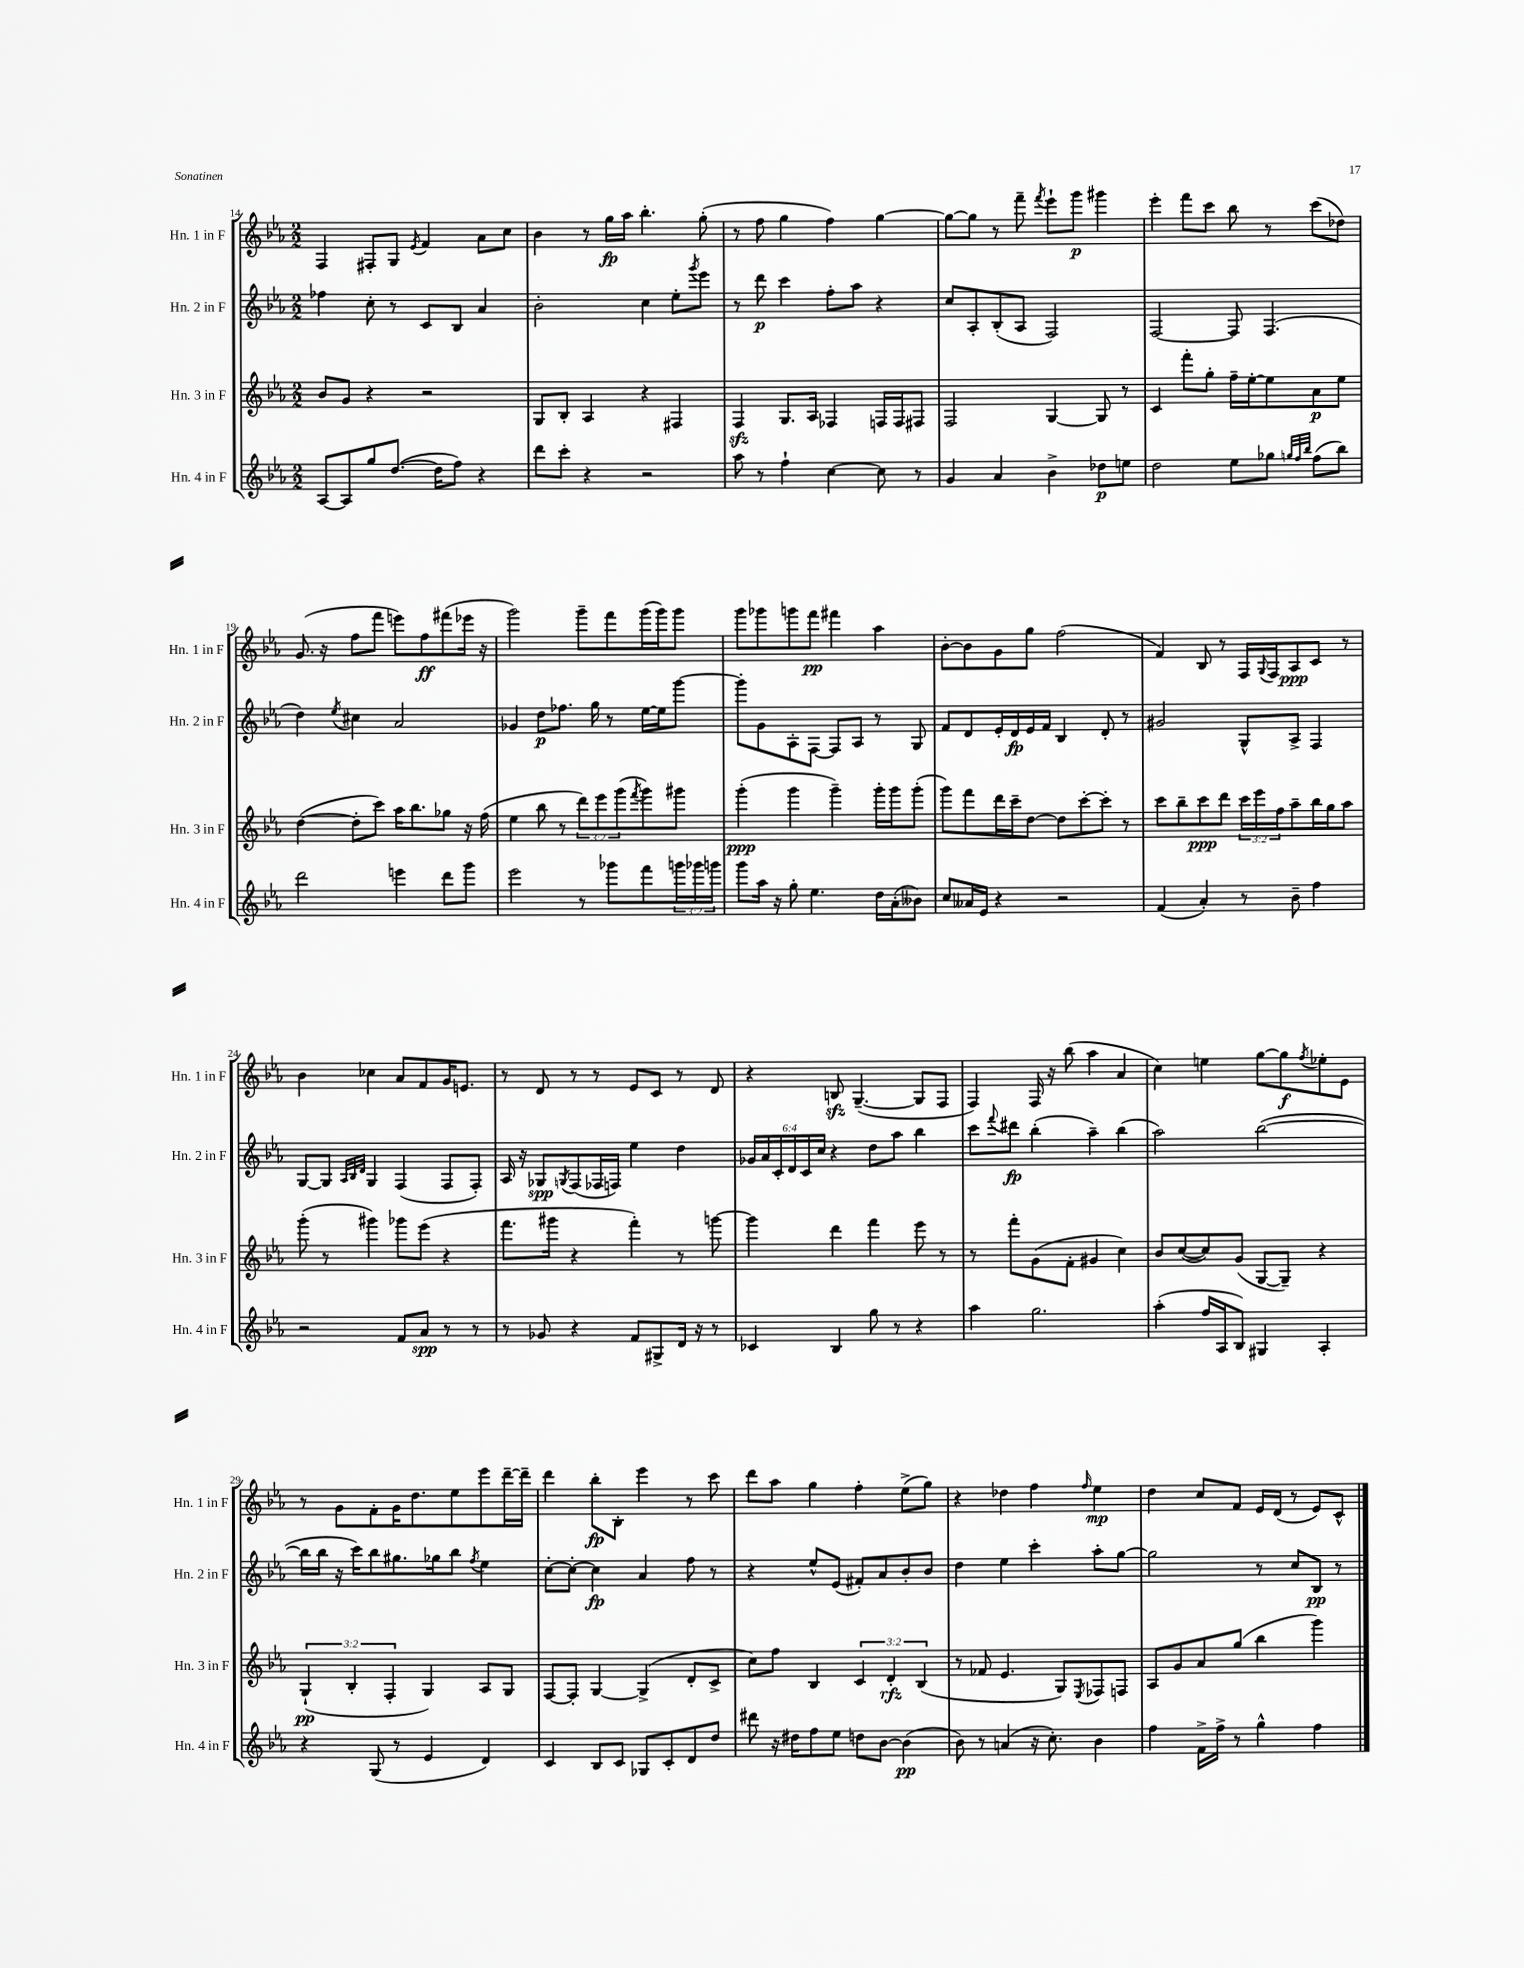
<<
\new StaffGroup <<
\new Staff = "s0" \with { instrumentName = "Hn. 1 in F" shortInstrumentName = "Hn. 1 in F" } {
    \clef treble \key ees \major \numericTimeSignature \time 2/2
    f4 fis8-. g8 \acciaccatura { ees'8 } f'4 aes'8 c''8 |
    bes'4 r8 g''16\fp aes''16 bes''4.-. g''8-.( |
    r8 f''8 g''4 f''4) g''4~ |
    g''8~ g''8 r8 f'''8-- \acciaccatura { f'''8 } ees'''8-! g'''8\p gis'''4 |
    ees'''4-. f'''8 c'''8 bes''8 r8 c'''8( des''8) |
    g'8.( r16 f''8 f'''8 e'''8) f''8\ff fis'''8( ees'''16 r16 |
    g'''2) g'''8-- f'''8 g'''16( g'''16) g'''8 |
    g'''8 ges'''8 g'''8 f'''8\pp fis'''4 aes''4 |
    bes'8~-. bes'8 g'8 g''8 f''2( |
    f'4) bes8 r8 f16 \appoggiatura { g8 } f16 aes8\ppp c'8 r8 |
    bes'4 ces''4 aes'8 f'8 g'16 e'8. |
    r8 d'8 r8 r8 ees'8 c'8 r8 d'8 |
    r4 b8\sfz g4.~--( g8 f8 |
    f4) f16 r16 bes''8( aes''4 aes'4 |
    c''4) e''4 g''8~ g''8\f \acciaccatura { f''8 } ees''8-. ees'8 |
    r8 g'8 f'8-. g'16 d''8. ees''8 ees'''8 d'''16~-- d'''16-- |
    d'''4 bes''8-.\fp bes8-. ees'''4 r8 c'''8 |
    d'''8 aes''8 g''4 f''4-. ees''8->( g''8) |
    r4 des''4 f''4 \grace { f''16 } ees''4\mp |
    d''4 c''8 f'8 ees'16 d'16( r8 ees'8) c'8-^ \bar "|." |
}
\new Staff = "s1" \with { instrumentName = "Hn. 2 in F" shortInstrumentName = "Hn. 2 in F" } {
    \clef treble \key ees \major \numericTimeSignature \time 2/2 \override Staff.TupletNumber.text = #tuplet-number::calc-fraction-text
    fes''4 c''8-. r8 c'8 bes8 aes'4 |
    bes'2-. c''4 ees''8-. \acciaccatura { g'''8 } ees'''8 |
    r8 d'''8\p c'''4 f''8-. aes''8 r4 |
    c''8 aes8-. bes8-.( aes8 f2) |
    f2~ f8 f4.( |
    d''4) \acciaccatura { ees''8 } cis''4 aes'2 |
    ges'4 d''8\p fes''8. g''16 r8 ees''16~ ees''16 g'''8~ |
    g'''8-. g'8 aes8-. f8~ f8 aes8 r8 g8 |
    f'8 d'8 ees'16-. d'16\fp ees'16 f'16 bes4 d'8-. r8 |
    gis'2 g8-^ aes8-> f4 |
    g8~ g8 \grace { aes32 bes32 d'32 } g4 f4( f8 f8-.) |
    aes16 r16 ges8\spp \acciaccatura { g8 } f8( fes16 f16) ees''4 d''4 |
    \tuplet 6/4 { ges'16 aes'16 c'16-. d'16 c'16 c''16 } r4 d''8 aes''8 bes''4 |
    c'''8 \appoggiatura { f'''8 } dis'''8\fp bes''4-.( aes''4--) bes''4( |
    aes''2) bes''2~( |
    bes''16 bes''16 r16 c'''16) bes''8 gis''8. ges''16 bes''8 \acciaccatura { f''8 } ees''4 |
    c''8~-. c''8~-. c''4\fp aes'4 f''8 r8 |
    r4 ees''8-^ ees'8( fis'8-.) aes'8 bes'8-. bes'8 |
    d''4 ees''4 c'''4-. aes''8-. g''8~ |
    g''2 r8 c''8 bes8\pp r8 \bar "|." |
}
\new Staff = "s2" \with { instrumentName = "Hn. 3 in F" shortInstrumentName = "Hn. 3 in F" } {
    \clef treble \key ees \major \numericTimeSignature \time 2/2 \override Staff.TupletNumber.text = #tuplet-number::calc-fraction-text
    bes'8 g'8 r4 r2 |
    g8 bes8-. aes4 r4 fis4 |
    f4\sfz g8. aes16 fes4 f16 f16 fis8 |
    f2 g4~ g8 r8 |
    c'4 f'''8-. g''8-. f''16-- ees''16~-. ees''8 aes'8\p ees''8 |
    d''4~( d''8-. c'''8) aes''16 bes''8. ges''8 r16 f''16( |
    ees''4 bes''8 r8 \tuplet 3/2 { d'''8) ees'''8 g'''8( } \acciaccatura { f'''8 } g'''8) gis'''8 |
    g'''4-.\ppp( g'''4 g'''4--) g'''16-. g'''16 g'''8-.( |
    g'''8) f'''8 d'''16 c'''16-- d''8~ d''8 c'''8~-. c'''8-. r8 |
    c'''8 bes''8-- c'''8\ppp d'''8 \tuplet 3/2 { c'''16 ees'''16 f''16 } aes''8-- bes''16 g''16 aes''8 |
    g'''8-.( r8 gis'''4) ges'''8 ees'''8( r4 |
    f'''8. gis'''16 r4 f'''4-.) r8 g'''8~ |
    g'''4 d'''4 f'''4 ees'''8 r8 |
    r8 f'''8-. g'8( f'8-. gis'4 c''4) |
    bes'8 c''8~( c''8) g'8( g8~ g8--) r4 |
    \tuplet 3/2 { g4-!\pp( bes4-. f4-. } g4) aes8 g8 |
    f8~ f8-. g4~ g4->( d'8-. c'8-> |
    c''8) f''8 bes4 \tuplet 3/2 { c'4 d'4-.\rfz bes4( } |
    r8 fes'8 ees'4. g8) \acciaccatura { ees8 } fes8 f8 |
    aes8 g'8 aes'8 g''8( bes''4 g'''4) \bar "|." |
}
\new Staff = "s3" \with { instrumentName = "Hn. 4 in F" shortInstrumentName = "Hn. 4 in F" } {
    \clef treble \key ees \major \numericTimeSignature \time 2/2 \override Staff.TupletNumber.text = #tuplet-number::calc-fraction-text
    aes8~ aes8 g''8 d''8.~( d''16 f''8) r4 |
    d'''8 c'''8-. r4 r2 |
    aes''8 r8 f''4-! c''4~ c''8 r8 |
    g'4 aes'4 bes'4-> des''8\p e''8 |
    d''2 ees''8 ges''8 \grace { g''32 f''32 bes''32 } f''8( bes''8) |
    d'''2 e'''4 d'''8 g'''8 |
    ees'''2 r8 ges'''8 f'''8 \tuplet 3/2 { g'''16 ges'''16 g'''16 } |
    g'''8 aes''16 r16 g''8-. ees''4. d''16 aes'16-.( beses'8) |
    c''8 aeses'16 ees'16 r4 r2 |
    f'4( aes'4-.) r8 bes'8-- f''4 |
    r2 f'8 aes'8\spp r8 r8 |
    r8 ges'8 r4 f'8 gis8-> d'16 r16 r8 |
    ces'4 bes4 g''8 r8 r4 |
    aes''4 g''2. |
    aes''4-.( f''16 aes16 bes8) gis4 aes4-. |
    r4 g8( r8 ees'4 d'4) |
    c'4 bes8 c'8 ges8 c'8-. d'8 d''8 |
    dis'''8 r16 dis''16 f''8 ees''8 d''8 bes'8~ bes'4\pp( |
    bes'8) r8 a'4( r16 c''8.-.) bes'4 |
    f''4 f'16-> f''16-> r8 g''4-^ f''4 \bar "|." |
}
>>
>>
\layout { \context { \Score currentBarNumber = #14 } }
